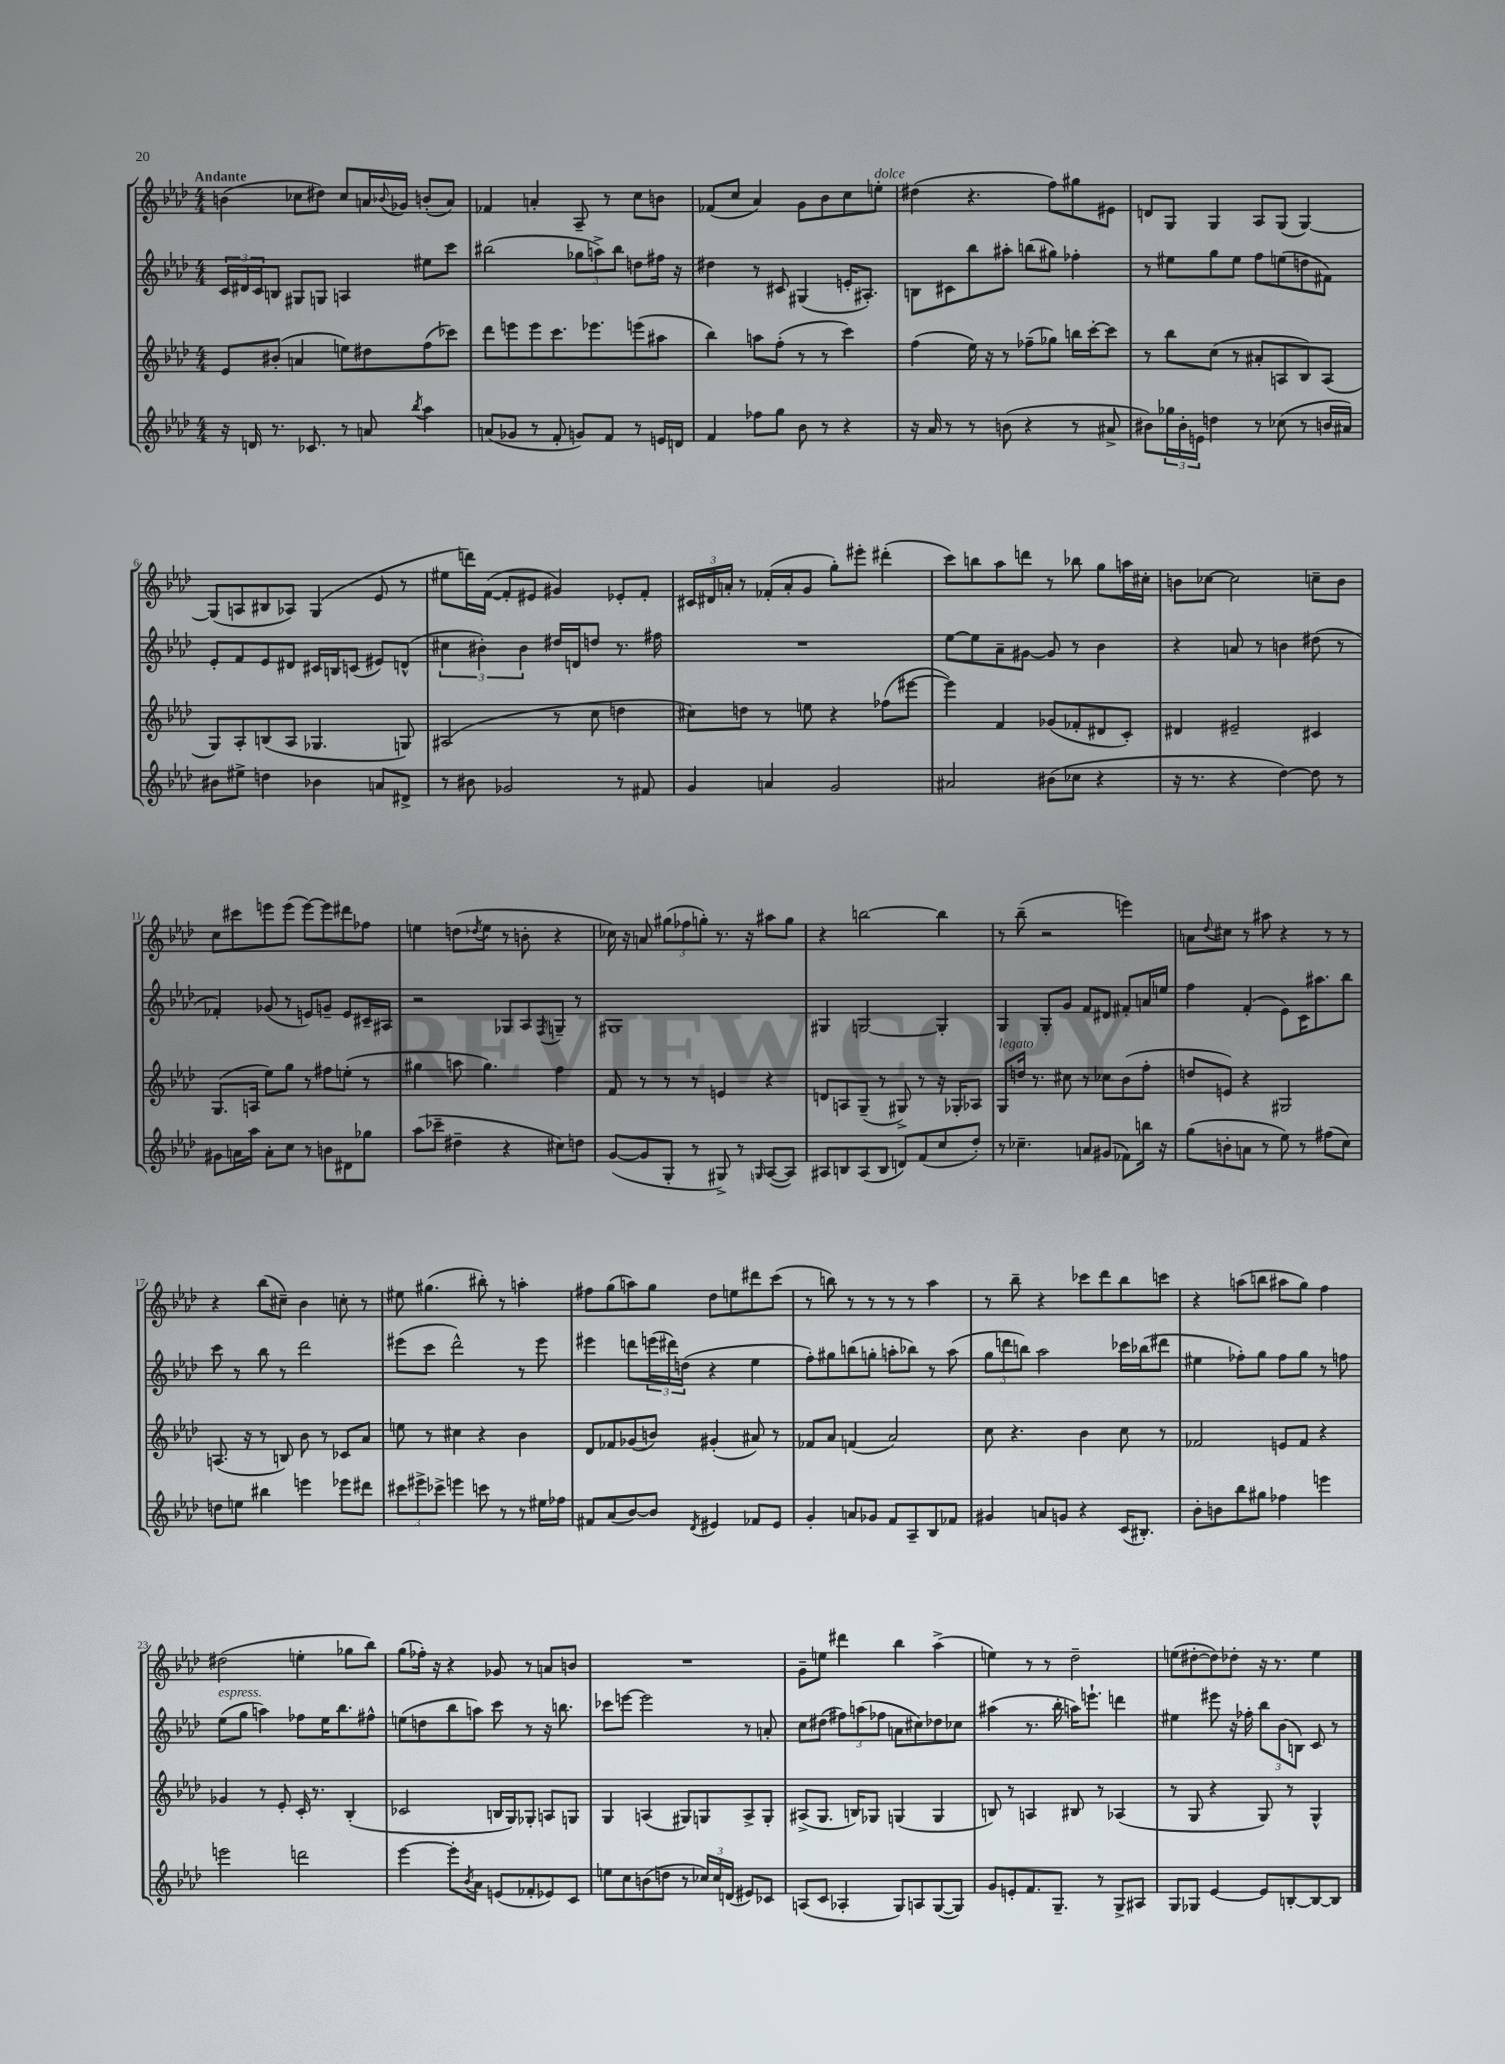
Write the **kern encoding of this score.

**kern	**kern	**kern	**kern
*part4	*part3	*part2	*part1
*staff4	*staff3	*staff2	*staff1
*clefG2	*clefG2	*clefG2	*clefG2
*k[b-e-a-d-]	*k[b-e-a-d-]	*k[b-e-a-d-]	*k[b-e-a-d-]
*M4/4	*M4/4	*M4/4	*M4/4
=1	=1	=1	=1
!	!	!	!LO:TX:a:B:t=Andante
16r	8e-/L	24c/LL	(4bn\
.	.	24d#X/	.
16dn/	.	.	.
.	.	24c/J	.
8.r	(8b#X'/J	8Bn/J	.
.	4an/	8G#X/L	8cc-X\L
8.c-X/	.	.	.
.	.	8Gn/J	8dd#X\J)
8r	8een\L)	4An/	8cc-/L
8an/	8dd#X\	.	16an/L
.	.	.	8qqb-X/
.	.	.	16g-X/JJ
8qbb-/	.	.	.
4aa-\	(8ff\	8ee#X\L	(8bn'/L
.	8ccc-X\J)	8ccc\J	8a/J)
=2	=2	=2	=2
(8an/L	8ddd-\L	(2bb#X\	4f-X/
8g-X/J	8eeen\	.	.
8r	8eee\	.	4an'/
8f'/	8.ccc\	.	.
8gn/L)	.	12gg-X\L	8A-~/
.	8.eee-X\	.	.
.	.	12aan^\)	.
8f/J	.	.	8r
.	.	12bb#\J	.
8r	(8eeen\	8ddn\L	8cc\L
16en/LL	8aa#X\J	16ff#X\Jk	8bn\J
16dn/JJ	.	16r	.
=3	=3	=3	=3
4f/	4bb-\)	4dd#X\	(8f-X/L
.	.	.	8cc/J
8ff-X\L	8aan\L	8r	4a-/)
8gg\J	(8ff'\J	8c#X/	.
8b-\	8r	(4G#X/	8g\L
8r	8r	.	8b-\
4r	4ccc\)	16en'/KL	8cc\
.	.	8.A#X'/J)	.
!	!	!	!LO:TX:a:i:t=dolce
.	.	.	8een'\J
=4	=4	=4	=4
16r	(4ff\	8Bn\L	(4dd#X\
16a-/	.	.	.
8r	.	8c#X\	.
8r	16ee-\)	8bb-\	4.r
.	16r	.	.
(8bn\	8r	8aa#X'\J	.
4r	(8ff-X~\L	(8bbn\L	.
.	8gg-X\J)	8gg#X\J)	8ff\L)
8r	16bbn\LL	4ff-X'\	8gg#X\
.	[16ccc'\J	.	.
8a#X^/	8ccc\J]	.	8e#X\J
=5	=5	=5	=5
8b#X\L)	8r	8r	8dn/L
24gg-X\L	8bb-\L	8ee#X\L	8G/J
24b#'\	.	.	.
24en\JJ	.	.	.
4ddn\	(8cc\J	8gg\	4G/
.	8r	8ee#\J	.
8r	8a#X'/L	8ff\L	8A-/L
(8cc-X\	8An/	(8een\	(8G/J
8r	8B-/)	8ddn\	[4G/)
16bn/LL	(8A/J	8f#X\J)	.
16a#X/JJ)	.	.	.
!!LO:LB:g=z
=6	=6	=6	=6
8b#X\L	8G/L)	8e-'/L	(8G/L]
8ee#X^\J	8A-'/	8f/	8An/
4ddn\	(8Bn/	8e-/	8B#X/
.	8A-/J	8d#X/J	8A-X/J)
4b-X\	4.G-X/	16c#X/LL	(4G/
.	.	16Bn/J	.
.	.	(8cn/J	.
8an/L	.	8e#X/L)	8e-/
8d#X^/J	8Gn/)	(8dn^^/J	8r
=7	=7	=7	=7
8r	(2A#X/	6cc#X\	8ee#X\L
8b#X\	.	.	16dddn\L)
.	.	6b#X'\)	.
.	.	.	([16f\JJ
2g-X/	.	.	8f'/L]
.	.	6b#\	.
.	.	.	8e#X/J
.	8r	16dd#X/LL	4g#X/)
.	.	16dn/J	.
.	8cc\	8ddn/J	.
8r	4ddn\	8.r	8e-X'/L
8f#X/	.	.	8f'/J
.	.	16ff#X\	.
=8	=8	=8	=8
4g/	8cc#X\L)	1r	24c#X/LL
.	.	.	24d#X/
.	.	.	24an'/JJ
.	8ddn\J	.	8r
4an/	8r	.	(16f-X'/LL
.	.	.	16a'/J
.	8een\	.	8g/J
2g/	4r	.	8gg'\L)
.	.	.	8eee#X'\J
.	(8ff-X\L	.	(4ddd#X'\
.	[8eee#X\J	.	.
=9	=9	=9	=9
2a#X/	4eee#\])	[8ee-\L	8ccc\L)
.	.	8ee-\]	8bbn\
.	4f/	8a-~\	8aa-\
.	.	[8g#X\J	8dddn\J
(8b#X\L	(8g-X/L	8g#/]	8r
8cc-X\J	8f-X'/	8r	8bb-X\
4r	8d#X/	4b-\	8gg\L
.	8c'/J)	.	16aan\L
.	.	.	16cc#X'\JJ
=10	=10	=10	=10
16r	4d#X/	4r	8bn\L
8.r	.	.	.
.	.	.	[8cc-X\J
4r	2e#X~/	8an/	2cc-\]
.	.	8r	.
[4dd-\)	.	4bn\	.
8dd-\]	4c#X/	(8dd#X\	8ccn~\L
8r	.	8r	8b\J
!!LO:LB:g=z
=11	=11	=11	=11
8g#X\L	(8.G/L	4f-X'/)	8cc\L
16an\L	.	.	8ccc#X\
16aa-\JJ	16An/Jk	.	.
8a'\L	8ee-\L)	(8g-X/	8eeen\
8cc\J	8gg\J	8r	(8eee\J
8r	8r	8en/L)	[8eee\L)
8bn\L	8ff#X\L	8gn~/J	8eee\]
8d#X\	(8een'\J	8e/L	8ddd#X\
8gg-X\J	8r	16c#X~/L	8ff-X\J
.	.	16A#X/JJ	.
=12	=12	=12	=12
(8aa-\L	4gg#X\	2r	4een\
8ccc-X~\J	.	.	.
4dd#X~\	8aan\	.	(8ddn\L
.	.	.	8qdd-X/
.	4.gg#\)	.	8ee\J
4r	.	8G-X/L	8r
.	.	8A-/	8bn'\
.	.	8qF/	.
8cc#X\L)	4ff\	8Gn~/J	4r
8ddn\J	.	8r	.
=13	=13	=13	=13
([8g/L	8f/	1G#X	16cc-X\)
.	.	.	16r
8g/]	8r	.	8an/
8G'/J	8r	.	(12gg#X\L
.	.	.	12ff-X\
8r	8r	.	.
.	.	.	12ggn'\J)
8G#X^/)	4en/	.	8.r
8r	.	.	.
.	.	.	16r
16qqGn/	.	.	.
([8A-/L	4r	.	8aa#X\L
8A-/J])	.	.	8gg\J
=14	=14	=14	=14
8A#X/L	8dn/L	4G#X/	4r
8Bn/	8An/	.	.
(8A#/	(8G~/J	[2Gn/	[2bbn\
8B/J	8r	.	.
8dn/L)	8G#X^/)	.	.
(8f/	8r	.	.
8cc/	16r	4G'/]	4bb\]
.	16G-X'/KL	.	.
8dd-'/J)	8A-X/J	.	.
=15	=15	=15	=15
!	!LO:TX:a:i:t=legato	!	!
8r	8G/L	4G/	8r
4.cc-X~\	16ddn/Jk	.	(8bb-~\
.	8.r	.	.
.	.	8G'/L	2r
.	8cc#X\	8g/J	.
8an/L	8r	8f/L	.
(8g#X/J	8cc-X\L	8d#X/J	.
8f-X\L)	(8b-\	8f#X'/L	4eeen\)
16bbn\Jk	8ff'\J	16an/L	.
16r	.	16een/JJ	.
=16	=16	=16	=16
(8gg\L	8ddn/L	4ff\	8an\L
.	.	.	8qqdd-/
8bn'\	8en/J)	.	8cc#X\J
8an\J	4r	(4f'/	8r
8r	.	.	8aa#X\
8ee-\)	2G#X/	8e-\L)	4r
8r	.	16c\K	.
.	.	8.aa#X\	.
(8ff#X\L	.	.	8r
8cc\J)	.	8bb-\J	8r
!!LO:LB:g=z
=17	=17	=17	=17
8ddn\L	(8.An/	8ccc\	4r
8een\J	.	8r	.
.	16r	.	.
4bb#X\	8r	8bb-\	(8bb-\L
.	8Bn/)	8r	8cc#X~\J)
4eeen\	8b-\	2ddd-\	4b-\
.	8r	.	.
8eee-X\L	8c-X/L	.	8ccn'\
8ddd#X\J	8a-/J	.	8r
=18	=18	=18	=18
12ccc#X\L	8een\	(8eee#X\L	8ee#X\
12eee#X^\	.	.	.
.	8r	8ccc\J	(4.gg#X\
12ccc-X^\J	.	.	.
4eeen\	4cc#X\	2ddd-^^\)	.
8cccn\	4r	.	8bb#X'\)
8r	.	.	8r
8r	4b-\	8r	4aan'\
16ee#X\LL	.	8eee#\	.
16ff-X\JJ	.	.	.
=19	=19	=19	=19
8f#X/L	8d-/L	4eee#X\	8ff#X\L
(8a-/	8f-X/	.	(8gg\
[8b-/)	(8g-X/	8dddn\L	8aan\)
8b-/J]	8bn/J)	(24eeen\L	8gg\J
.	.	24ddd#X\)	.
.	.	(24ddn\JJ	.
8qd-/	.	.	.
4e#X/	(4g#X'/	4r	8dd-\L
.	.	.	8een\
8f-X/L	8a#X/)	4ee-\	8ddd#X\
8e#/J	8r	.	(8ccc\J
=20	=20	=20	=20
4g'/	8f-X/L	8ff'\L)	8r
.	8a-/J	8gg#X\	8bbn\)
8an/L	(4fn/	(8bbn\	8r
8g-X/J	.	8ggn'\J	8r
8f/L	2a-/)	8aan'\L	8r
8A-~/	.	8bb-X\J)	8r
8B-/	.	8r	4aa-\
8f-X/J	.	(8aa\	.
=21	=21	=21	=21
4g#X/	8cc\	12gg\L	8r
.	.	12dddn\	.
.	4.r	.	8bb-~\
.	.	12bbn\J)	.
8an/L	.	2aa-\	4r
8gn/J	.	.	.
4r	4b-\	.	8ccc-X\L
.	.	.	8ddd-\
(16c/KL	8cc\	16ccc-X\LL	8bb-\
8.B#X'/J)	.	(16bb-X\J	.
.	8r	8ddd#X\J	8cccn\J
=22	=22	=22	=22
8b-'\L	2f-X/	4ee#X\	4r
8bn\	.	.	.
8bb-\	.	8ff-X'\L)	(8aan\L
8gg#X\J	.	8gg\J	8bbn\J
4ff-X\	8en/L	8ff-\L	8aa#X\L
.	8f-/J	8gg\J	8gg\J)
4eeen\	4r	8r	4ff\
.	.	8ffn\	.
!!LO:LB:g=z
=23	=23	=23	=23
!	!	!LO:TX:a:i:t=espress.	!
2eeen\	4g-X/	(8ee-\L	(2dd#X\
.	.	8gg\J	.
.	8r	4aan\)	.
.	8e-'/	.	.
2dddn\	16c'/	8ff-X\L	4een'\
.	8.r	.	.
.	.	16ee-\K	.
.	.	8.bb-\	.
.	(4B-'/	.	8gg-X\L
.	.	8ff#X^^\J	8bb-\J)
=24	=24	=24	=24
[4eee-\	2c-X/	(8een\L	(8gg\L
.	.	8ddn\	16ff-X'\Jk)
.	.	.	16r
8eee-'\L]	.	8bb-\	4r
8qb-/	.	.	.
8a-\J	.	8aan\J)	.
(8en/L	16Bn/LL	8ccc\	8g-X/
.	16G/J)	.	.
8f-X'/	8G-X'/J	8r	8r
8e-X/)	8An/L	16r	8an/L
.	.	8.bbn\	.
8c/J	8Gn/J	.	8bn/J
=25	=25	=25	=25
8een\L	4G/	8ccc-X\L	1r
8cc\	.	[8eeen\J	.
(8bn\	(4An/	2eee\]	.
8ddn\J	.	.	.
8r	8G#X/L)	.	.
24cc-X/LL)	8Gn/	.	.
24cc-/	.	.	.
(24dn/JJ	.	.	.
8e#X/L)	8A^/	8r	.
8c-X/J	8G'/J	8an'/	.
=26	=26	=26	=26
(8An/L	(8A#X^/L	8cc\L	8g~\L
8c/J	8.G/J	(8dd#X\J	8een\J
4A-X'/	.	12ff#X\L)	4ddd#X\
.	16Bn/KL)	.	.
.	.	(12aan\	.
.	8G-X/J	.	.
.	.	12ff-X\J	.
8G/L)	(4Gn/	8an\L	4bb-\
8An/	.	8cc#X\)	.
([8G/	4G/	8dd-X\	(4aa-^\
8G/J])	.	8cc-X\J	.
=27	=27	=27	=27
8g/L	8Bn/)	(4aa#X\	4een\)
8en'/	8r	.	.
8.f/	4An/	8.r	8r
.	.	.	8r
8.G~/J	.	16bb-'\	.
.	8B#X/	16aan\KL)	2dd-~\
.	.	8.eeen`\J	.
8r	8r	.	.
8G^/L	(4A-X/	4dddn\	.
8A#X/J	.	.	.
=28	=28	=28	=28
8G/L	8r	4ee#X\	(8een\L
8G-X/J	8G/	.	[8dd#X'\
[4e-/	4r	8eee#X\	8dd#\])
.	.	16r	8dd-X'\J
.	.	16ff-X'\	.
8e-/L]	8G/)	12bb-\L	16r
.	.	.	8.r
.	.	(12b-\	.
[8Bn'/	8r	.	.
.	.	12Bn\J)	.
8B/_	4G^^/	8c/	4ee\
8B/J]	.	8r	.
==	==	==	==
*-	*-	*-	*-
